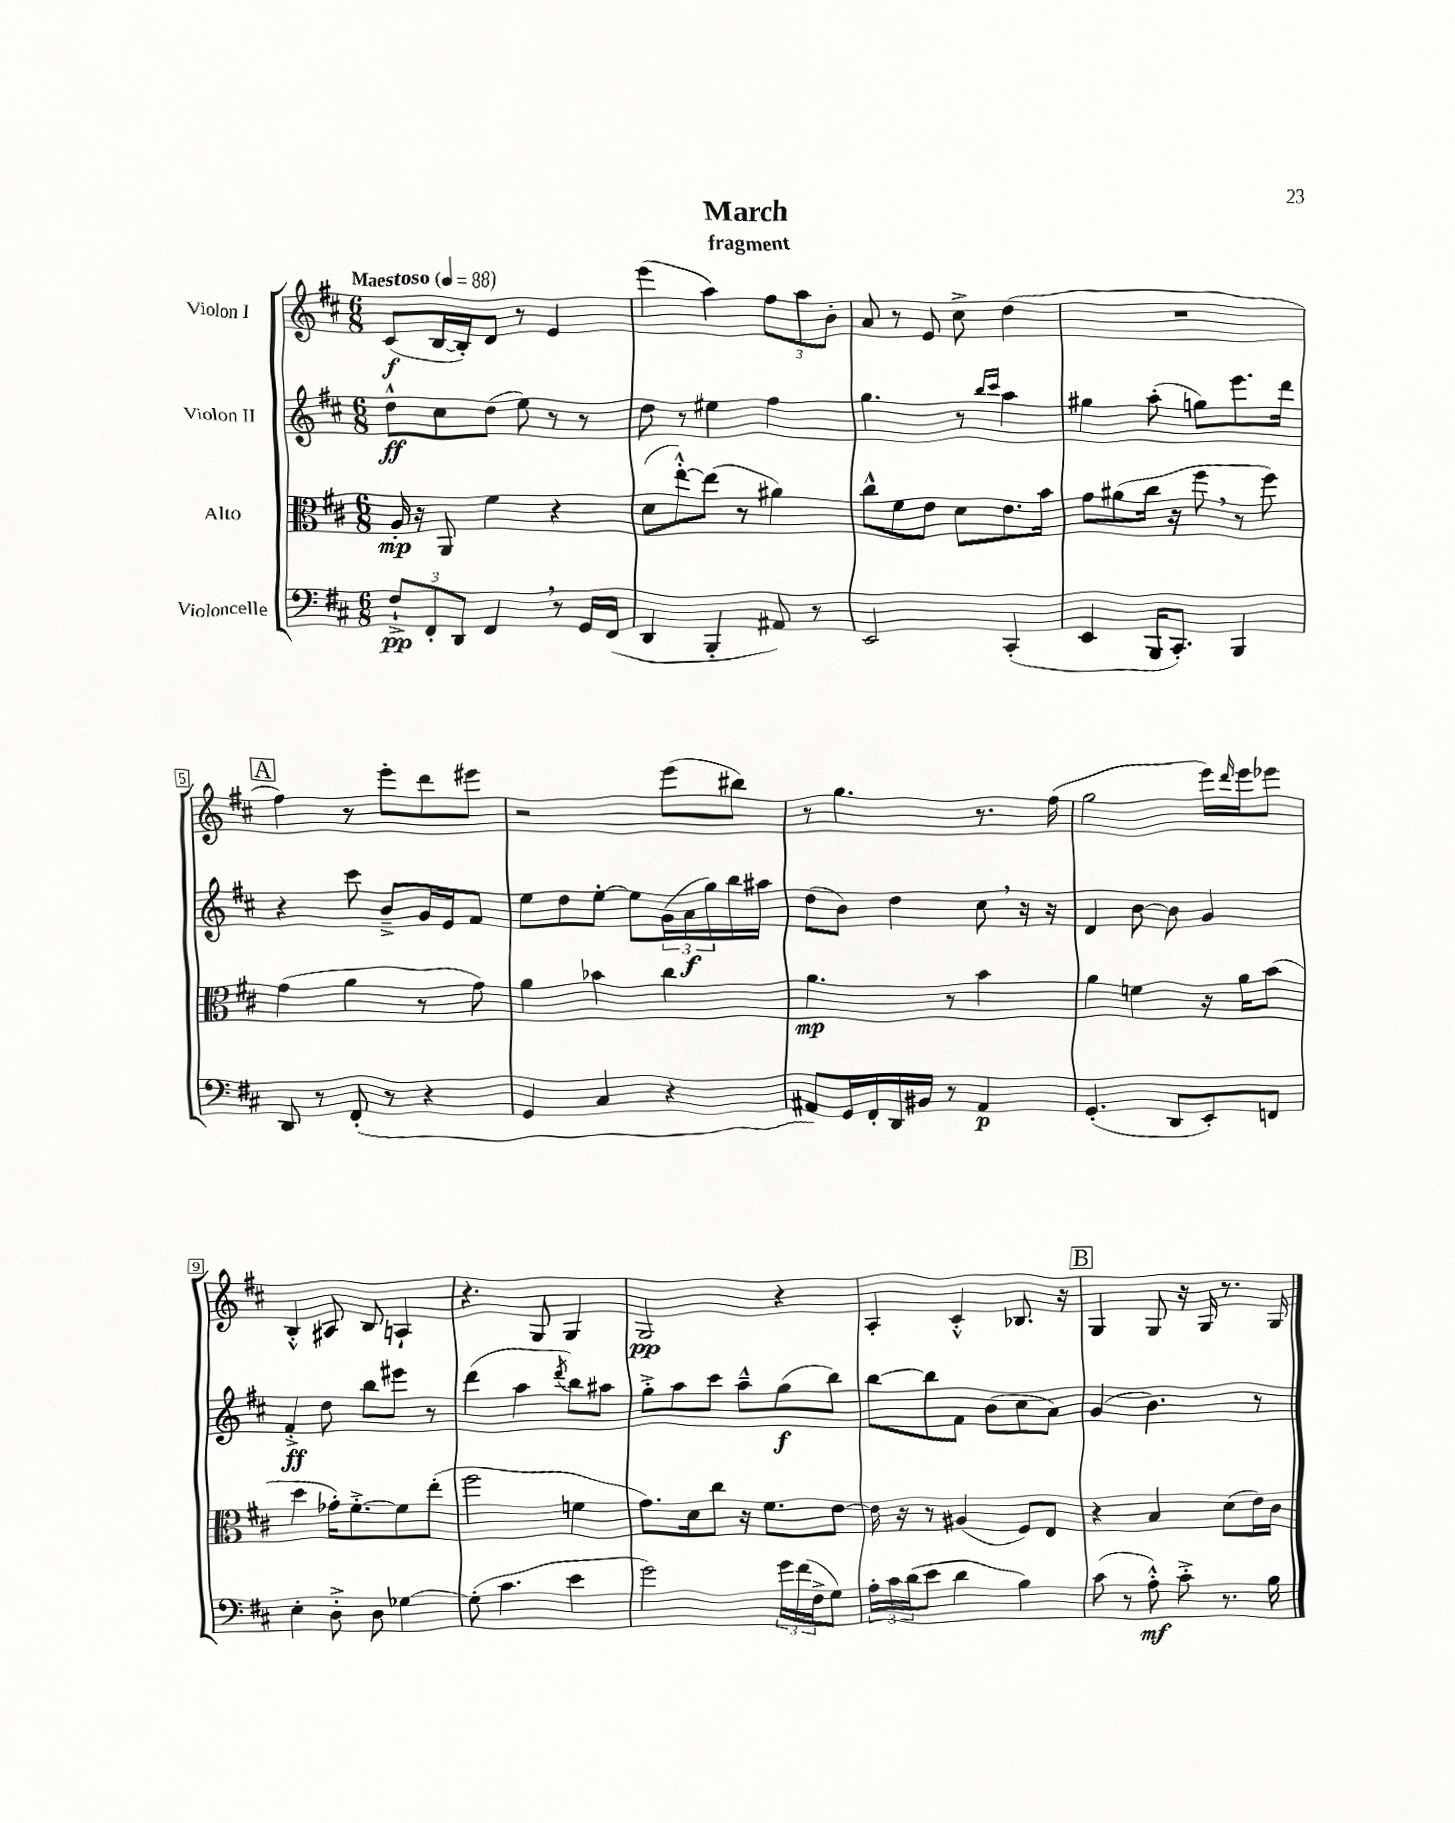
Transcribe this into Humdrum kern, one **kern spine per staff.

**kern	**kern	**kern	**kern
*staff4	*staff3	*staff2	*staff1
*clefF4	*clefC3	*clefG2	*clefG2
*k[f#c#]	*k[f#c#]	*k[f#c#]	*k[f#c#]
*M6/8	*M6/8	*M6/8	*M6/8
*MM88	*MM88	*MM88	*MM88
12F#`^/L	16A'/	8dd^^\L	(8c#/L
.	16r	.	.
12FF#'/	.	.	.
.	8AA/	8cc#\	[16B/L
12DD/J	.	.	.
.	.	.	16B'/]J)
4FF#/	4f#\	(8dd\J	8d/J
.	.	8ee\)	8r
8r	4r	8r	4e/
16GG/LL	.	8r	.
(16FF#/JJ	.	.	.
=	=	=	=
4DD/	(8d\L	8dd\	(4eee\
.	[8ee'^^\)	8r	.
4BBB'/	(8ee\]J	4ee#\	4aa\)
.	8r	.	.
8AA#/)	4a#\)	4ff#\	12ff#\L
.	.	.	12aa\
8r	.	.	.
.	.	.	12b'\J
=	=	=	=
2EE/	8cc#^^\L	4.gg\	8a/
.	8f#\	.	8r
.	8e\J	.	8e/
.	8d\L	8r	8cc#^\
.	.	16qqbb/LL	.
.	.	16qqccc#/JJ	.
(4CC#'/	8.e\	4aa\	(4dd\
.	16b\Jk	.	.
=	=	=	=
4EE/	8g\L	4gg#\	2.r
.	(8a#\	.	.
16BBB/LK	16cc#\Jk	(8aa'\	.
8.CC#'/J)	16r	.	.
.	8ff#\	8gg\L)	.
4BBB/	8r	8.eee\	.
.	8ff#\)	.	.
.	.	16ddd\Jk	.
=	=	=	=
8DD/	(4g\	4r	4ff#\)
8r	.	.	.
(8FF#'/	4a\	8ccc#\	8r
8r	.	8b~^/L	8eee'\L
4r	8r	16g/L	8ddd\
.	.	16e/J	.
.	8g\)	8f#/J	8eee#\J
=	=	=	=
4GG/	4a\	8ee\L	2r
.	.	8dd\	.
4C#/	4b-\	[8ee'\J	.
.	.	8ee\]L	.
4r	4cc#\	(24g\L	(8eee\L
.	.	24a\	.
.	.	24gg\)	.
.	.	16bb\	8bb#\J)
.	.	16aa#\JJ	.
=	=	=	=
8AA#/L)	4.a\	(8dd\L	8r
16GG/L	.	8b\J)	4.gg\
16FF#'/	.	.	.
16DD/	.	4dd\	.
16BB#/JJ	.	.	.
8r	8r	.	.
4AA#/	4b\	8cc#\	8.r
.	.	16r	.
.	.	16r	(16ff#\
=	=	=	=
(4.GG'/	4a\	4d/	2gg\
.	4f\	[8b\	.
8DD/L	.	8b\]	.
8EE'/)	16r	4g/	16eee\LL)
.	.	.	16qqddd/
.	16a\LK	.	16eee\J
8FF/J	(8b\J	.	8eee-\J
=	=	=	=
4E'\	4dd\	4f#'^/	4B'^^/
8D'^\	16g-'\LK)	8dd\	8A#/
.	[8.f#'^\	.	.
8D\	.	8bb\L	8B/
[4G-\	8f#\]	8eee#\J	4A`/
.	(8ee'\J	8r	.
=	=	=	=
(8G-'\]	2ff#\	(4ddd\	4.r
4.c#\	.	.	.
.	.	4aa\	.
.	.	.	8G/
.	.	8qddd/	.
4e\	4f\	8bb\L)	4G/
.	.	8aa#\J	.
=	=	=	=
2g\)	8.g\L)	8gg'^\L	2G/
.	.	8aa\	.
.	16d\k	.	.
.	8cc#\J	8ccc#\J	.
.	16r	8aa~^^\L	.
.	8.f#\L	.	.
24g\LL	.	(8gg\	4r
(24f#\	.	.	.
24F#^\J	.	.	.
8G\J)	[8e\J	8bb\J)	.
=	=	=	=
24A'\LL	16e\]	[8bb\L	4A'/
24c#\	.	.	.
.	16r	.	.
(24d\J	.	.	.
8e\J	8r	8bb\]	.
4d\	(4A#/	8f#\J	4c#'^^/
.	.	(8b\L	.
4B\)	8F#/L)	8cc#\	8.B-/
.	8E/J	8a\J)	.
.	.	.	16r
=	=	=	=
(8c#\	4r	(4g/	4G/
8r	.	.	.
8A'^^\)	4B/	4.b\)	8G/
8c#'^\	.	.	16r
.	.	.	16G/
8.r	(8d\L	.	8.r
.	16e\L)	8r	.
16B\	16c#\JJ	.	16G/
==	==	==	==
*-	*-	*-	*-
